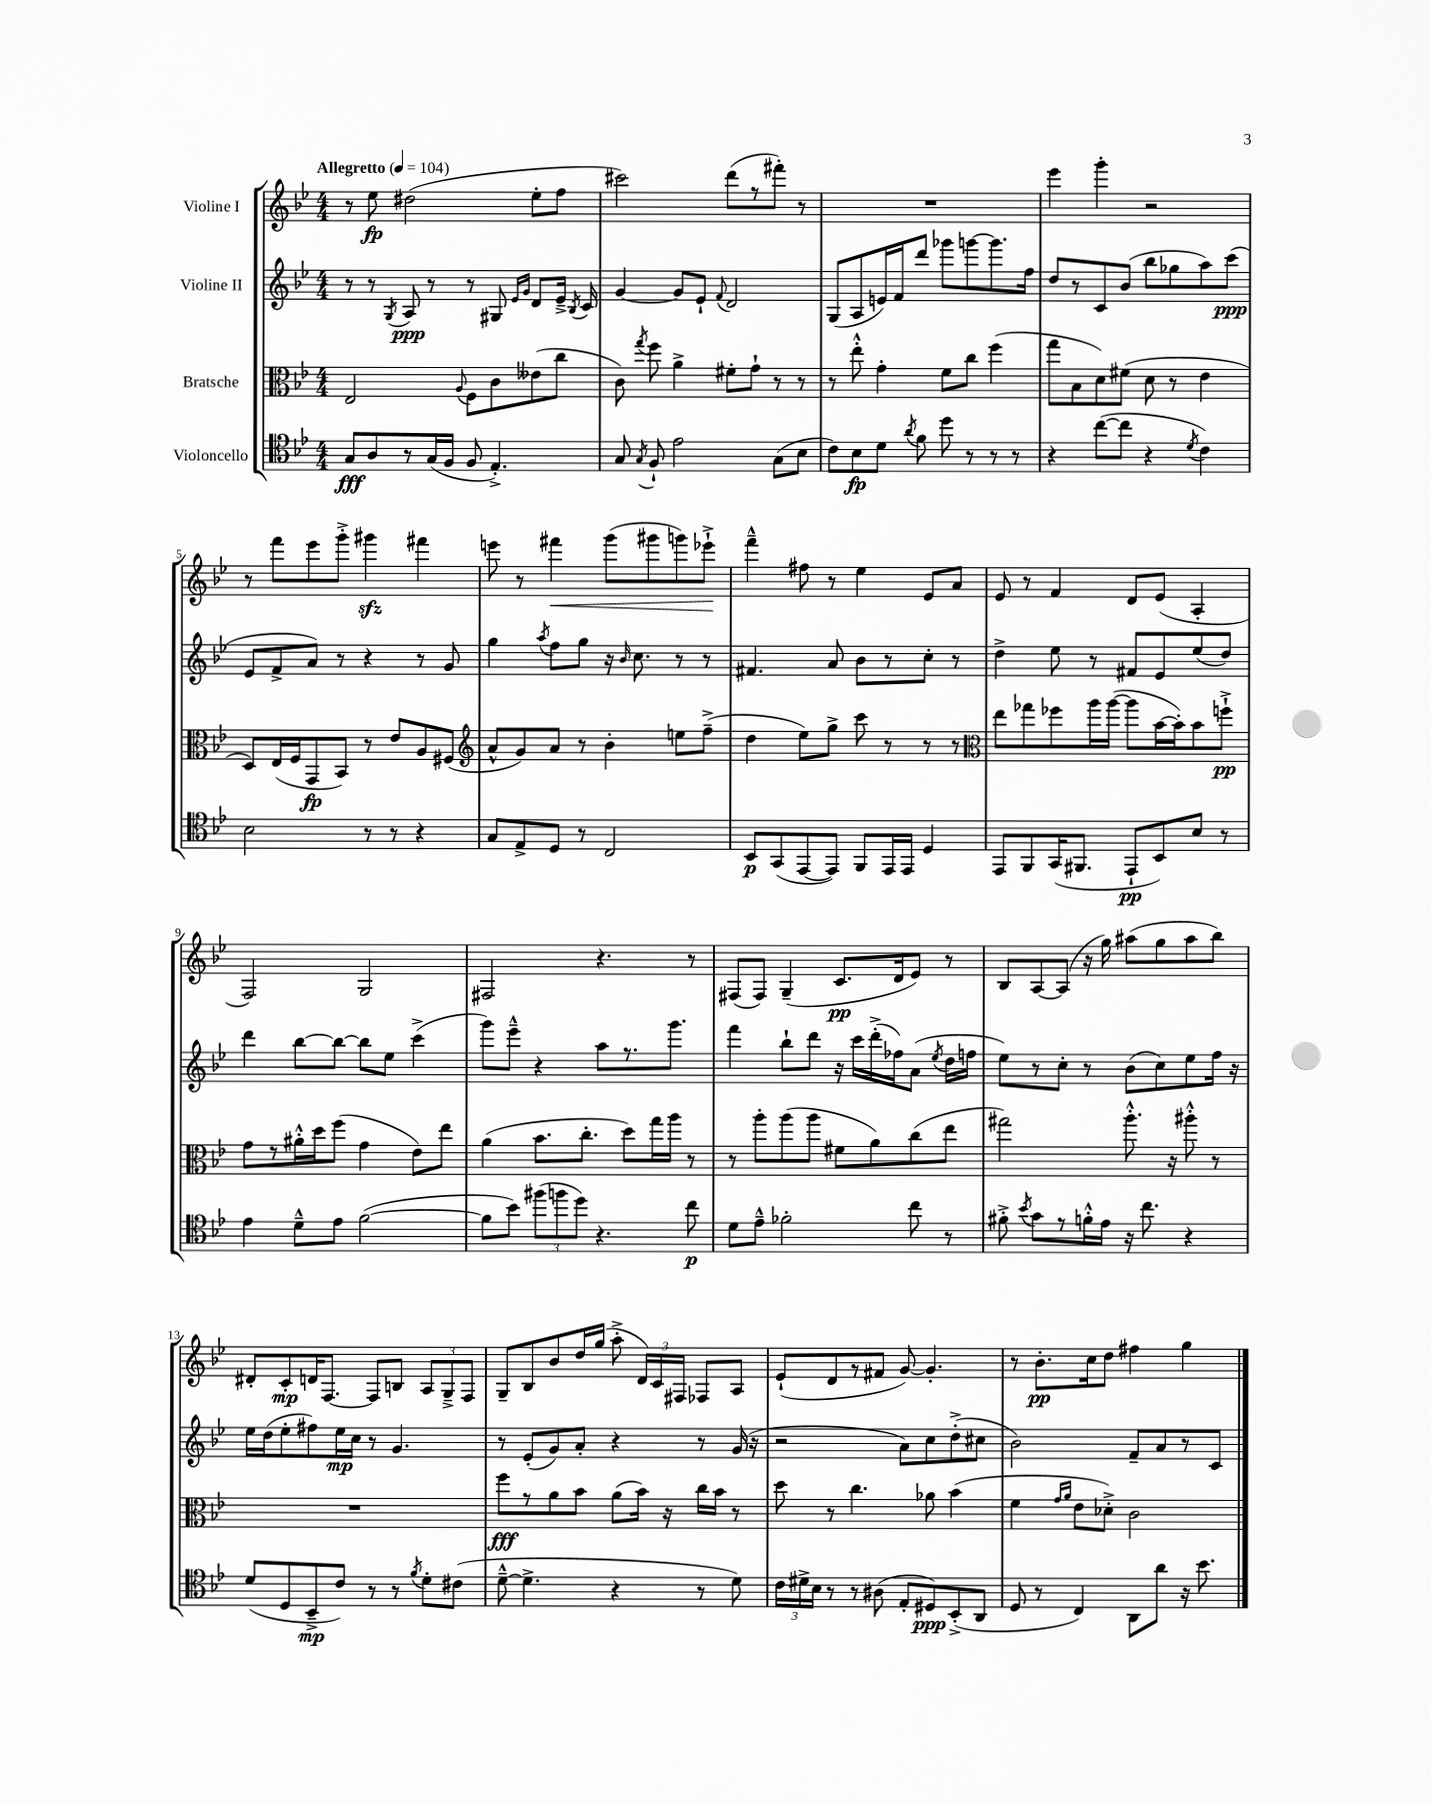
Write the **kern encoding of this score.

**kern	**dynam	**kern	**dynam	**kern	**dynam	**kern	**dynam
*part4	*part4	*part3	*part3	*part2	*part2	*part1	*part1
*staff4	*staff4	*staff3	*staff3	*staff2	*staff2	*staff1	*staff1
*I"Violoncello	*	*I"Bratsche	*	*I"Violine II	*	*I"Violine I	*
*clefC4	*	*clefC3	*	*clefG2	*	*clefG2	*
*k[b-e-]	*	*k[b-e-]	*	*k[b-e-]	*	*k[b-e-]	*
*M4/4	*	*M4/4	*	*M4/4	*	*M4/4	*
*MM104	*	*MM104	*	*MM104	*	*MM104	*
=1	=1	=1	=1	=1	=1	=1	=1
!	!	!	!	!	!	!LO:TX:a:B:t=Allegretto	!
8G/L	fff	2E-/	.	8r	.	8r	.
8A/	.	.	.	8r	.	8ee-\	fp
.	.	.	.	8qG/	.	.	.
8r	.	.	.	8A/	ppp	(2dd#X\	.
(16G/L	.	.	.	8r	.	.	.
16F/JJ	.	.	.	.	.	.	.
.	.	8qqA/	.	.	.	.	.
8F/	.	8F\L	.	8r	.	.	.
4.E-'^/)	.	8c\	.	8G#X/	.	.	.
.	.	.	.	16qqe-/LL	.	.	.
.	.	.	.	16qqg/JJ	.	.	.
.	.	(8e--X\	.	8d/L	.	8ee-'\L	.
.	.	8cc\J	.	16e-~^/Jk	.	8ff\J	.
.	.	.	.	8qB-/	.	.	.
.	.	.	.	16c/	.	.	.
=2	=2	=2	=2	=2	=2	=2	=2
8G/	.	8c\)	.	[4g/	.	2ccc#X\)	.
8qG/	.	8qgg/	.	.	.	.	.
8F`/	.	8ff\	.	.	.	.	.
2e-\	.	4a^\	.	8g/L]	.	.	.
.	.	.	.	8e-`/J	.	.	.
.	.	.	.	8qqf/	.	.	.
.	.	8f#X'\L	.	2d/	.	(8ddd\L	.
.	.	8g`\J	.	.	.	8r	.
(8G\L	.	8r	.	.	.	8fff#X'\J)	.
8B-\J	.	8r	.	.	.	8r	.
=3	=3	=3	=3	=3	=3	=3	=3
8c\L)	.	8r	.	(8G/L	.	1r	.
8B-\	fp	8ee-'^^\	.	8A/	.	.	.
8d\J	.	4g'\	.	16en/L)	.	.	.
.	.	.	.	16f/J	.	.	.
8qa/	.	.	.	.	.	.	.
8f\	.	.	.	8ddd/J	.	.	.
8dd\	.	8f\L	.	8ggg-X\L	.	.	.
8r	.	8cc\J	.	[8gggn\	.	.	.
8r	.	(4ff\	.	8.ggg\]	.	.	.
8r	.	.	.	.	.	.	.
.	.	.	.	16ff\Jk	.	.	.
=4	=4	=4	=4	=4	=4	=4	=4
4r	.	8gg\L	.	8dd/L	.	4eee-\	.
.	.	8B-\	.	8r	.	.	.
([8cc\L	.	8d\)	.	8c/	.	4ggg'\	.
8cc\J]	.	(8f#X\J	.	(8b-/J	.	.	.
4r	.	8d\	.	8bb-\L	.	2r	.
.	.	8r	.	8gg-X\	.	.	.
8qd/	.	.	.	.	.	.	.
4c\)	.	4e-\	.	8aa\)	.	.	.
.	.	.	.	(8ccc\J	ppp	.	.
!!LO:LB:g=z
=5	=5	=5	=5	=5	=5	=5	=5
2B-\	.	8D/L)	.	8e-/L	.	8r	.
.	.	(16E-/L	.	8f^/	.	8fff\L	.
.	.	16F/J	.	.	.	.	.
.	.	8GG/	fp	8a/J)	.	8eee-\	.
.	.	8BB-/J)	.	8r	.	8ggg'^\J	.
8r	.	8r	.	4r	.	4ggg#Xzz\	.
8r	.	8e-/L	.	.	.	.	.
4r	.	8A/	.	8r	.	4fff#X\	.
.	.	(8F#X/J	.	8g/	.	.	.
=6	=6	=6	=6	=6	=6	=6	=6
*	*	*clefG2	*	*	*	*	*
8G/L	.	8a^^/L	.	4gg\	.	8eeen\	.
8E-^/	.	8g/)	.	.	.	8r	.
.	.	.	.	8qaa/	.	.	.
!	!	!	!	!	!	!	!LO:HP:b
8D/J	.	8a/J	.	8ff\L	.	4fff#X\	<
8r	.	8r	.	8gg\J	.	.	.
2C/	.	4b-'\	.	16r	.	(8ggg\L	.
.	.	.	.	16qqb-/	.	.	.
.	.	.	.	8.cc\	.	.	.
.	.	.	.	.	.	8ggg#X\	.
.	.	8een\L	.	8r	.	8gggn\)	.
.	.	(8ff~^\J	.	8r	.	8eee-X`^\J	.
.	.	.	.	.	.	.	[
=7	=7	=7	=7	=7	=7	=7	=7
8BB-/L	p	4dd\	.	4.f#X/	.	4fff~^^\	.
(8GG/	.	.	.	.	.	.	.
[8EE-/	.	8ee-\L)	.	.	.	8ff#X\	.
8EE-/J])	.	8gg^\J	.	8a/	.	8r	.
8FF/L	.	8ccc\	.	8b-\L	.	4ee-\	.
16EE-/L	.	8r	.	8r	.	.	.
16EE-/JJ	.	.	.	.	.	.	.
4D/	.	8r	.	8cc'\J	.	8e-/L	.
.	.	8r	.	8r	.	8a/J	.
=8	=8	=8	=8	=8	=8	=8	=8
*	*	*clefC3	*	*	*	*	*
8EE-/L	.	8ee-\L	.	4dd^\	.	8e-/	.
8FF/	.	8gg-X\	.	.	.	8r	.
(16GG/K	.	8ff-X\	.	8ee-\	.	4f/	.
8.FF#X/J	.	.	.	.	.	.	.
.	.	16aa\L	.	8r	.	.	.
.	.	([16aa\JJ	.	.	.	.	.
8EE-`/L	pp	8aa\L]	.	8f#X/L	.	8d/L	.
8BB-/)	.	[16b-\L	.	8e-/	.	(8e-/J	.
.	.	16b-'\J])	.	.	.	.	.
8B-/J	.	8b-\	.	(8ee-/	.	4A'/	.
8r	.	8ffn`^\J	pp	8dd/J)	.	.	.
!!LO:LB:g=z
=9	=9	=9	=9	=9	=9	=9	=9
4e-\	.	8g\L	.	4ddd\	.	2F/)	.
.	.	8r	.	.	.	.	.
8d~^^\L	.	16a#X'^^\L	.	[8bb-\L	.	.	.
.	.	16dd\J	.	.	.	.	.
8e-\J	.	(8ff\J	.	8bb-\J_	.	.	.
([2f\	.	4g\	.	8bb-\L]	.	2G/	.
.	.	.	.	8ee-\J	.	.	.
.	.	8e-\L)	.	(4ccc^\	.	.	.
.	.	8ee-\J	.	.	.	.	.
=10	=10	=10	=10	=10	=10	=10	=10
8f\L]	.	(4a\	.	8ggg\L)	.	2F#X/	.
8b-\J)	.	.	.	8eee-~^^\J	.	.	.
(12ff#X\L	.	8.b-\L	.	4r	.	.	.
12ffn\	.	.	.	.	.	.	.
12dd\J)	.	.	.	.	.	.	.
.	.	8.cc'\J	.	.	.	.	.
4.r	.	.	.	8aa\L	.	4.r	.
.	.	8dd\L)	.	8.r	.	.	.
.	.	16gg\L	.	.	.	.	.
.	.	16aa\JJ	.	8.ggg\J	.	.	.
8cc\	p	8r	.	.	.	8r	.
=11	=11	=11	=11	=11	=11	=11	=11
8d\L	.	8r	.	4fff\	.	(8F#X/L	.
8e-~^^\J	.	8aa'\L	.	.	.	8F#/J)	.
2f-X'\	.	(8aa\	.	8bb-`\L	.	(4G~/	.
.	.	8aa\J	.	8ddd\J	.	.	.
.	.	8f#X\L	.	16r	.	8.c/L	pp
.	.	.	.	16ccc\LL	.	.	.
.	.	8a\)	.	(16ddd'^\	.	.	.
.	.	.	.	16ff-X\J)	.	16d/k	.
8cc\	.	(8cc\	.	(8a\J	.	8e-/J)	.
.	.	.	.	8qee-/	.	.	.
8r	.	8ee-\J	.	16dd\LL	.	8r	.
.	.	.	.	16ffn\JJ	.	.	.
=12	=12	=12	=12	=12	=12	=12	=12
8f#X'^\	.	2gg#X\)	.	8ee-\L)	.	8B-/L	.
8qb-/	.	.	.	.	.	.	.
8g\L	.	.	.	8r	.	[8A/	.
8r	.	.	.	8cc'\J	.	(8A/J]	.
16fn'^^\L	.	.	.	8r	.	16r	.
16e-\JJ	.	.	.	.	.	16gg\)	.
16r	.	8.aa'^^\	.	(8b-\L	.	(8aa#X\L	.
8.cc\	.	.	.	.	.	.	.
.	.	.	.	8cc\)	.	8gg\	.
.	.	16r	.	.	.	.	.
4r	.	8aa#X'^^\	.	8ee-\	.	8aa#\	.
.	.	8r	.	16ff\Jk	.	8bb-\J)	.
.	.	.	.	16r	.	.	.
!!LO:LB:g=z
=13	=13	=13	=13	=13	=13	=13	=13
(8d/L	.	1r	.	16ee-\LL	.	8d#X'/L	.
.	.	.	.	(16dd\J	.	.	.
8D/	.	.	.	8ee-'\	.	8c'/	mp
8BB-~^/	mp	.	.	8ff#X\)	.	16dn/K	.
.	.	.	.	.	.	[8.F/J	.
8c/J)	.	.	.	16ee-\L	mp	.	.
.	.	.	.	16cc\JJ	.	.	.
8r	.	.	.	8r	.	8F/L]	.
8r	.	.	.	4.g/	.	8Bn/J	.
8qf/	.	.	.	.	.	.	.
8d'\L	.	.	.	.	.	12A/L	.
.	.	.	.	.	.	12G~^/	.
(8c#X\J	.	.	.	.	.	.	.
.	.	.	.	.	.	12F/J	.
=14	=14	=14	=14	=14	=14	=14	=14
[8d~^^\	.	8ff\L	fff	8r	.	8G~/L	.
4.d^\]	.	8r	.	(8e-'/L	.	8B-/	.
.	.	8a\	.	8g/)	.	8b-/	.
.	.	8b-\J	.	8a'/J	.	16dd/L	.
.	.	.	.	.	.	(16gg/JJ	.
4r	.	(8a\L	.	4r	.	8aa'^\	.
.	.	16b-\Jk)	.	.	.	24d/LL)	.
.	.	.	.	.	.	24c/	.
.	.	16r	.	.	.	.	.
.	.	.	.	.	.	24F#X/JJ	.
8r	.	16cc\LL	.	8r	.	8F-X/L	.
.	.	16b-\JJ	.	.	.	.	.
8d\)	.	8r	.	(16g/	.	8A/J	.
.	.	.	.	16r	.	.	.
=15	=15	=15	=15	=15	=15	=15	=15
24c\LL	.	8dd\	.	2r	.	(8e-`/L	.
24d#X^\	.	.	.	.	.	.	.
24B-\JJ	.	.	.	.	.	.	.
8r	.	8r	.	.	.	8d/	.
8r	.	4.cc\	.	.	.	8r	.
(8A#X\	.	.	.	.	.	8f#X/J	.
8E-'/L	.	.	.	8a\L)	.	[8g/)	.
8D#X/)	ppp	8a-X\	.	8cc\	.	4.g'/]	.
(8BB-'^/	.	(4b-\	.	(8dd'^\	.	.	.
8AA/J	.	.	.	8cc#X\J	.	.	.
=16	=16	=16	=16	=16	=16	=16	=16
8D/	.	4f\	.	2b-\)	.	8r	.
8r	.	.	.	.	.	8.b-'\L	pp
.	.	16qqg/LL	.	.	.	.	.
.	.	16qqa/JJ	.	.	.	.	.
4C/)	.	8e-\L	.	.	.	.	.
.	.	.	.	.	.	16cc\k	.
.	.	8d-X'^\J)	.	.	.	8dd\J	.
8AA\L	.	2c\	.	8f~/L	.	4ff#X\	.
8a\J	.	.	.	8a/	.	.	.
16r	.	.	.	8r	.	4gg\	.
8.b-\	.	.	.	.	.	.	.
.	.	.	.	8c/J	.	.	.
==	==	==	==	==	==	==	==
*-	*-	*-	*-	*-	*-	*-	*-
